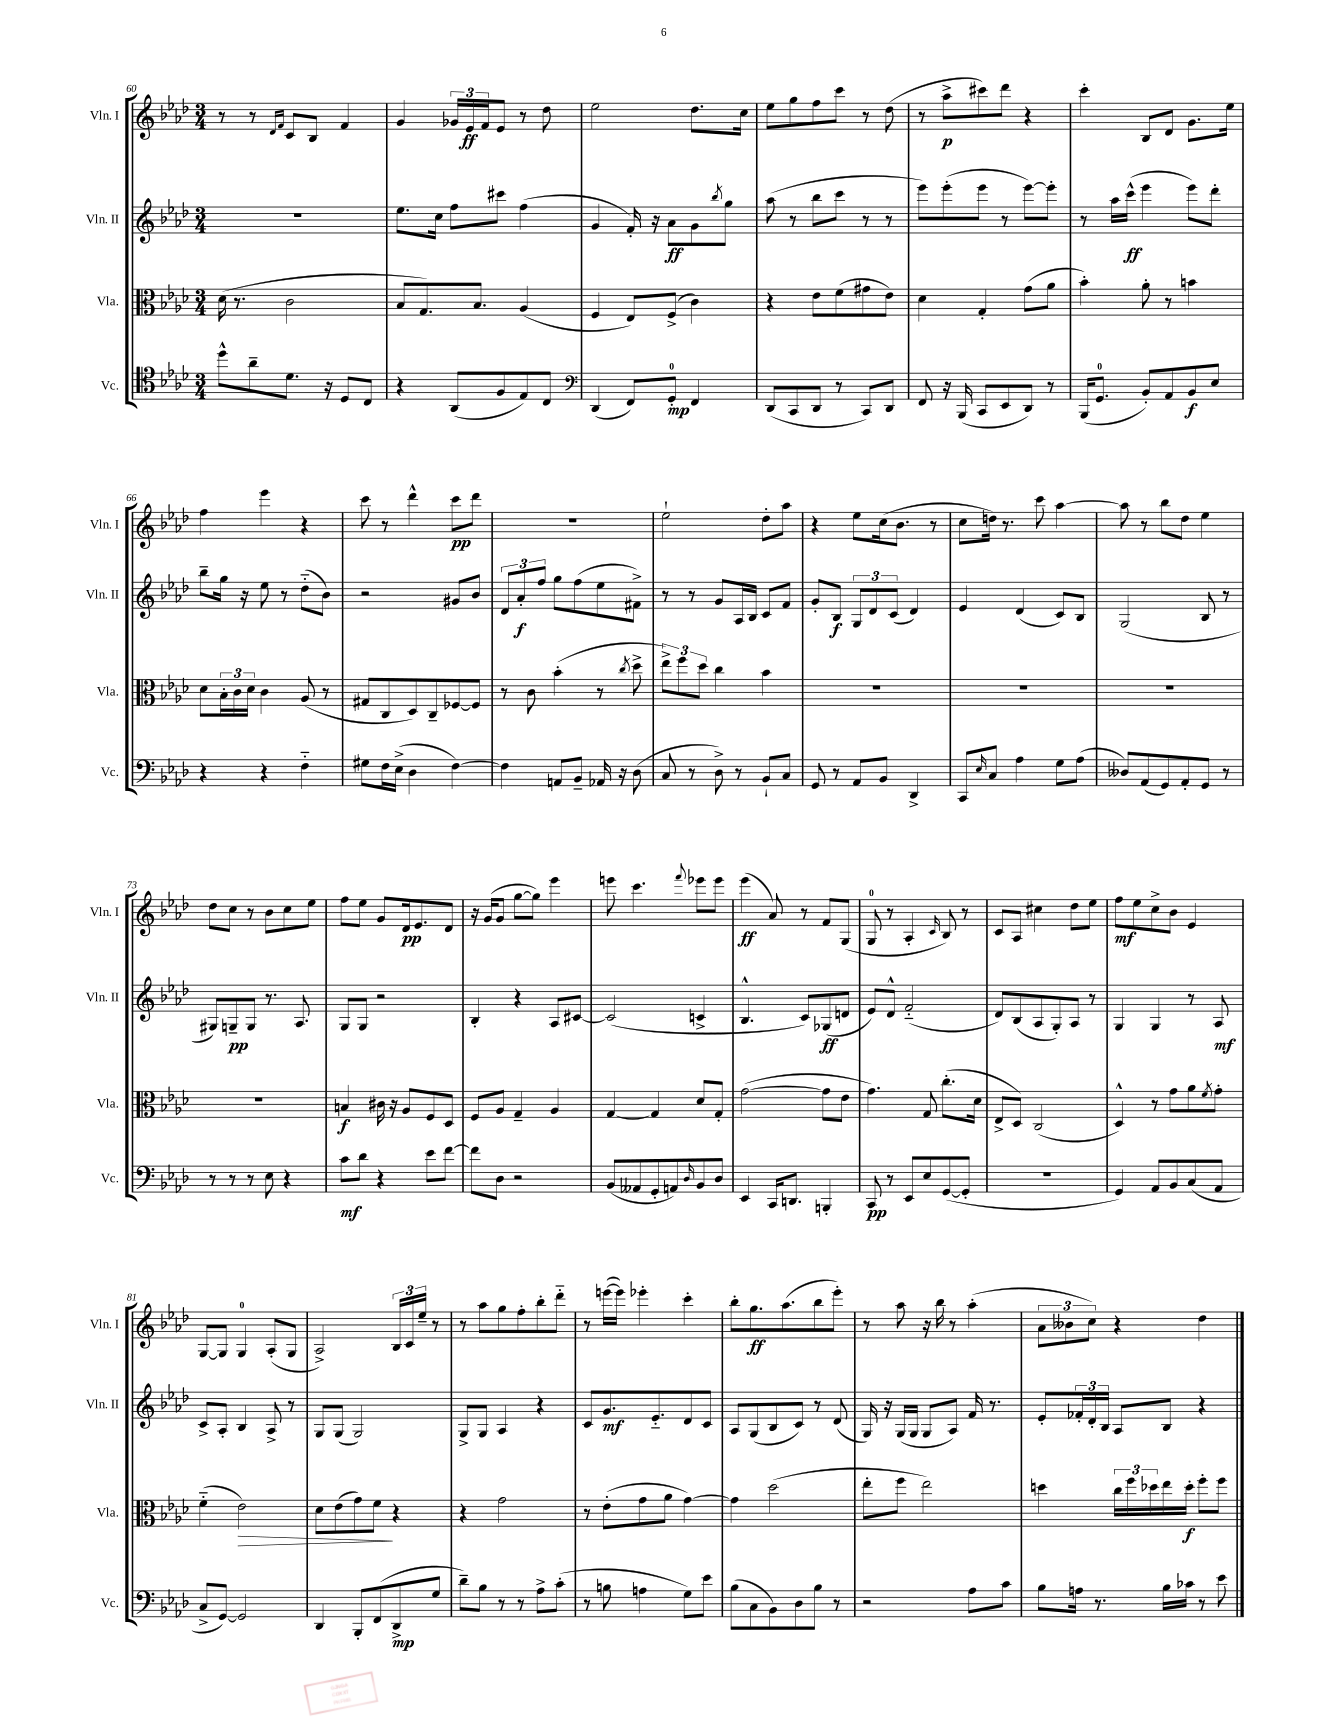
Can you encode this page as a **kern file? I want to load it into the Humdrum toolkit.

**kern	**kern	**kern	**kern
*staff4	*staff3	*staff2	*staff1
*clefC4	*clefC3	*clefG2	*clefG2
*k[b-e-a-d-]	*k[b-e-a-d-]	*k[b-e-a-d-]	*k[b-e-a-d-]
*M3/4	*M3/4	*M3/4	*M3/4
8dd-^^	(16d-	2.r	8r
.	8.r	.	.
8a-~	.	.	8r
.	.	.	16qqd-
.	.	.	16qqf
8.d-	2c	.	8c
.	.	.	8B-
16r	.	.	.
8D-	.	.	4f
8C	.	.	.
=	=	=	=
4r	8B-	8.ee-	4g
.	8.G)	.	.
.	.	16cc	.
(8AA-	.	8ff	24g-
.	.	.	24e-
.	8.B-	.	.
.	.	.	24f
8F	.	8ccc#	8e-
8E-)	(4A-	(4ff	8r
8C	.	.	8dd-
=	=	=	=
*clefF4	*	*	*
(4DD-	4F	4g	2ee-
8FF)	8E-)	16f')	.
.	.	16r	.
8GG'	(8F^	8a-	.
4FF	4c)	8g	8.dd-
.	.	8qbb-	.
.	.	8gg	.
.	.	.	16cc
=	=	=	=
(8DD-	4r	(8aa-	8ee-
8CC	.	8r	8gg
8DD-	8e-	8bb-	8ff
8r	(8f	8ccc	8ccc
8CC)	8g#	8r	8r
8DD-	8e-)	8r	(8dd-
=	=	=	=
8FF	4d-	8eee-)	8r
16r	.	(8eee-'	8aa-^
(16BBB-	.	.	.
8CC	4G'	8eee-	8ccc#)
8EE-	.	8r	8ddd-
8DD-)	(8g	[8eee-)	4r
8r	8a-	8eee-']	.
=	=	=	=
(16BBB-	4b-')	8r	4ccc'
8.GG	.	.	.
.	.	16aa-	.
.	.	(16ccc^^	.
8BB-')	8a-'	4eee-	8B-
8AA-	8r	.	8d-
8BB-	4b	8eee-)	8.g
8E-	.	8ddd-'	.
.	.	.	16ee-
=	=	=	=
4r	8d-	8bb-~	4ff
.	24B-'	16gg	.
.	24c	.	.
.	.	16r	.
.	24d-	.	.
4r	4c	8ee-	4eee-
.	.	8r	.
4F'~	(8A-	(8dd-'~	4r
.	8r	8b-)	.
=	=	=	=
8G#	8G#	2r	8ccc
16F	8C	.	8r
(16E-^	.	.	.
4D-	8D-)	.	4ddd-^^
.	8C~	.	.
[4F)	[8F-	8g#	8ccc
.	8F-]	8b-	8ddd-
=	=	=	=
4F]	8r	12d-	2.r
.	.	12a-'	.
.	8c	.	.
.	.	12ff	.
8AA	(4b-'	8gg	.
8BB-~	.	(8ff	.
16AA-	8r	8ee-	.
16r	.	.	.
.	8qcc	.	.
(8D-	8dd-^	8f#^)	.
=	=	=	=
8C	12ee-^)	8r	2ee-`
.	12ff	.	.
8r	.	8r	.
.	12dd-	.	.
8D-^)	4cc	8g	.
8r	.	16A-	.
.	.	16B-	.
8BB-`	4b-	8c	8dd-'
8C	.	8f	8aa-
=	=	=	=
8GG	2.r	8g'	4r
8r	.	8B-	.
8AA-	.	12G	8ee-
.	.	12d-	.
8BB-	.	.	(16cc
.	.	(12c	.
.	.	.	8.b-
4DD-^	.	4d-)	.
.	.	.	8r
=	=	=	=
8CC	2.r	4e-	8cc
16qqE-	.	.	.
8C	.	.	16dd)
.	.	.	8.r
4A-	.	(4d-	.
.	.	.	8ccc
8G	.	8c)	[4aa-
(8A-	.	8B-	.
=	=	=	=
8D--)	2.r	(2G	8aa-]
(8AA-	.	.	8r
8GG)	.	.	8bb-
8AA-'	.	.	8dd-
8GG	.	8B-	4ee-
8r	.	8r	.
=	=	=	=
8r	2.r	8G#)	8dd-
8r	.	8G~	8cc
8r	.	8G	8r
8E-	.	8.r	8b-
4r	.	.	8cc
.	.	8.A-	.
.	.	.	8ee-
=	=	=	=
8c	4B	8G	8ff
8d-	.	8G	8ee-
4r	16c#	2r	8g
.	16r	.	.
.	8A-	.	16d-
.	.	.	8.e-
8e-	8F	.	.
[8f	8D-	.	8d-
=	=	=	=
8f]	8F	4B-'	16r
.	.	.	(16g
8D-	8A-	.	8g
2r	4G~	4r	[8gg
.	.	.	8gg])
.	4A-	8A-	4eee-
.	.	[8c#	.
=	=	=	=
(8BB-	[4G	(2c#]	8eee
8AA--	.	.	4.ccc
8GG'	4G]	.	.
8AA)	.	.	.
16qqD-	.	.	8qqfff
8BB-	8d-	4c^	8eee-
8D-	8G'	.	8eee-
=	=	=	=
4EE-	([2g	4.B-^^	(4eee-
16CC	.	.	8a-)
8.DD	.	.	.
.	.	8c)	8r
4BBB'	8g]	(8G-	8f
.	8e-	8d	(8G
=	=	=	=
8CC	4.g)	8e-)	8G
8r	.	8d-^^	8r
8EE-	.	(2f'~	4A-'
8E-	8G	.	.
.	.	.	16qqc
([8GG	(8.cc'	.	8B-)
8GG']	.	.	8r
.	16d-	.	.
=	=	=	=
2.r	8E-^	8d-)	8c
.	8D-)	(8B-	8A-
.	(2C	8A-	4cc#
.	.	8G')	.
.	.	8A-	8dd-
.	.	8r	8ee-
=	=	=	=
4GG)	4D-^^)	4G	8ff
.	.	.	8ee-
8AA-	8r	4G	8cc^
8BB-	8g	.	8b-
(8C	8a-	8r	4e-
.	8qf	.	.
8AA-	8g'	8A-	.
=	=	=	=
8C^	(4f'~	8c^	[8G
[8GG)	.	8A-'	8G]
2GG]	2e-)	4B-	4G
.	.	8A-^	(8A-'
.	.	8r	8G
=	=	=	=
4DD-	8d-	8G	2A-^)
.	(8e-	(8G	.
8BBB-'	8g)	2G)	.
(8FF	8f	.	.
8DD-^	4r	.	24B-
.	.	.	24c
.	.	.	24ee-~
8G	.	.	8r
=	=	=	=
8d-~)	4r	8G^	8r
8B-	.	8G	8aa-
8r	2g	4A-	8gg
8r	.	.	8ff'
8A-^	.	4r	8bb-'
(8c'	.	.	8ddd-'~
=	=	=	=
8r	8r	8c	8r
8B	(8e-'	8.g	([16eee
.	.	.	16eee])
4A	8g	.	4eee-'
.	.	8.e-'~	.
.	8a-	.	.
8G)	[4g)	8d-	4ccc'
8e-	.	8c	.
=	=	=	=
(8B-	4g]	8A-	8bb-'
8C	.	(8G	8.gg
8BB-)	(2dd-	8B-	.
.	.	.	(8.aa-
8D-	.	8c)	.
8B-	.	8r	8bb-
8r	.	(8d-	8eee-')
=	=	=	=
2r	8ee-'	16G)	8r
.	.	16r	.
.	8ff	(16G	8aa-
.	.	16G	.
.	2ee-)	8G	16r
.	.	.	16bb-
.	.	8A-)	8r
8A-	.	16f	(4aa-'
.	.	8.r	.
8c	.	.	.
=	=	=	=
8B-	4dd	8e-'	12a-
.	.	.	12b--
16A	.	24f-'	.
.	.	24d-'	12cc)
8.r	.	.	.
.	.	24B-	.
.	24cc	8A-	4r
.	24ff	.	.
.	24dd-	.	.
16B-	16ee-	8B-	.
16c-	16dd-'	.	.
8r	8ff'	4r	4dd-
8e-	8ff	.	.
==	==	==	==
*-	*-	*-	*-
